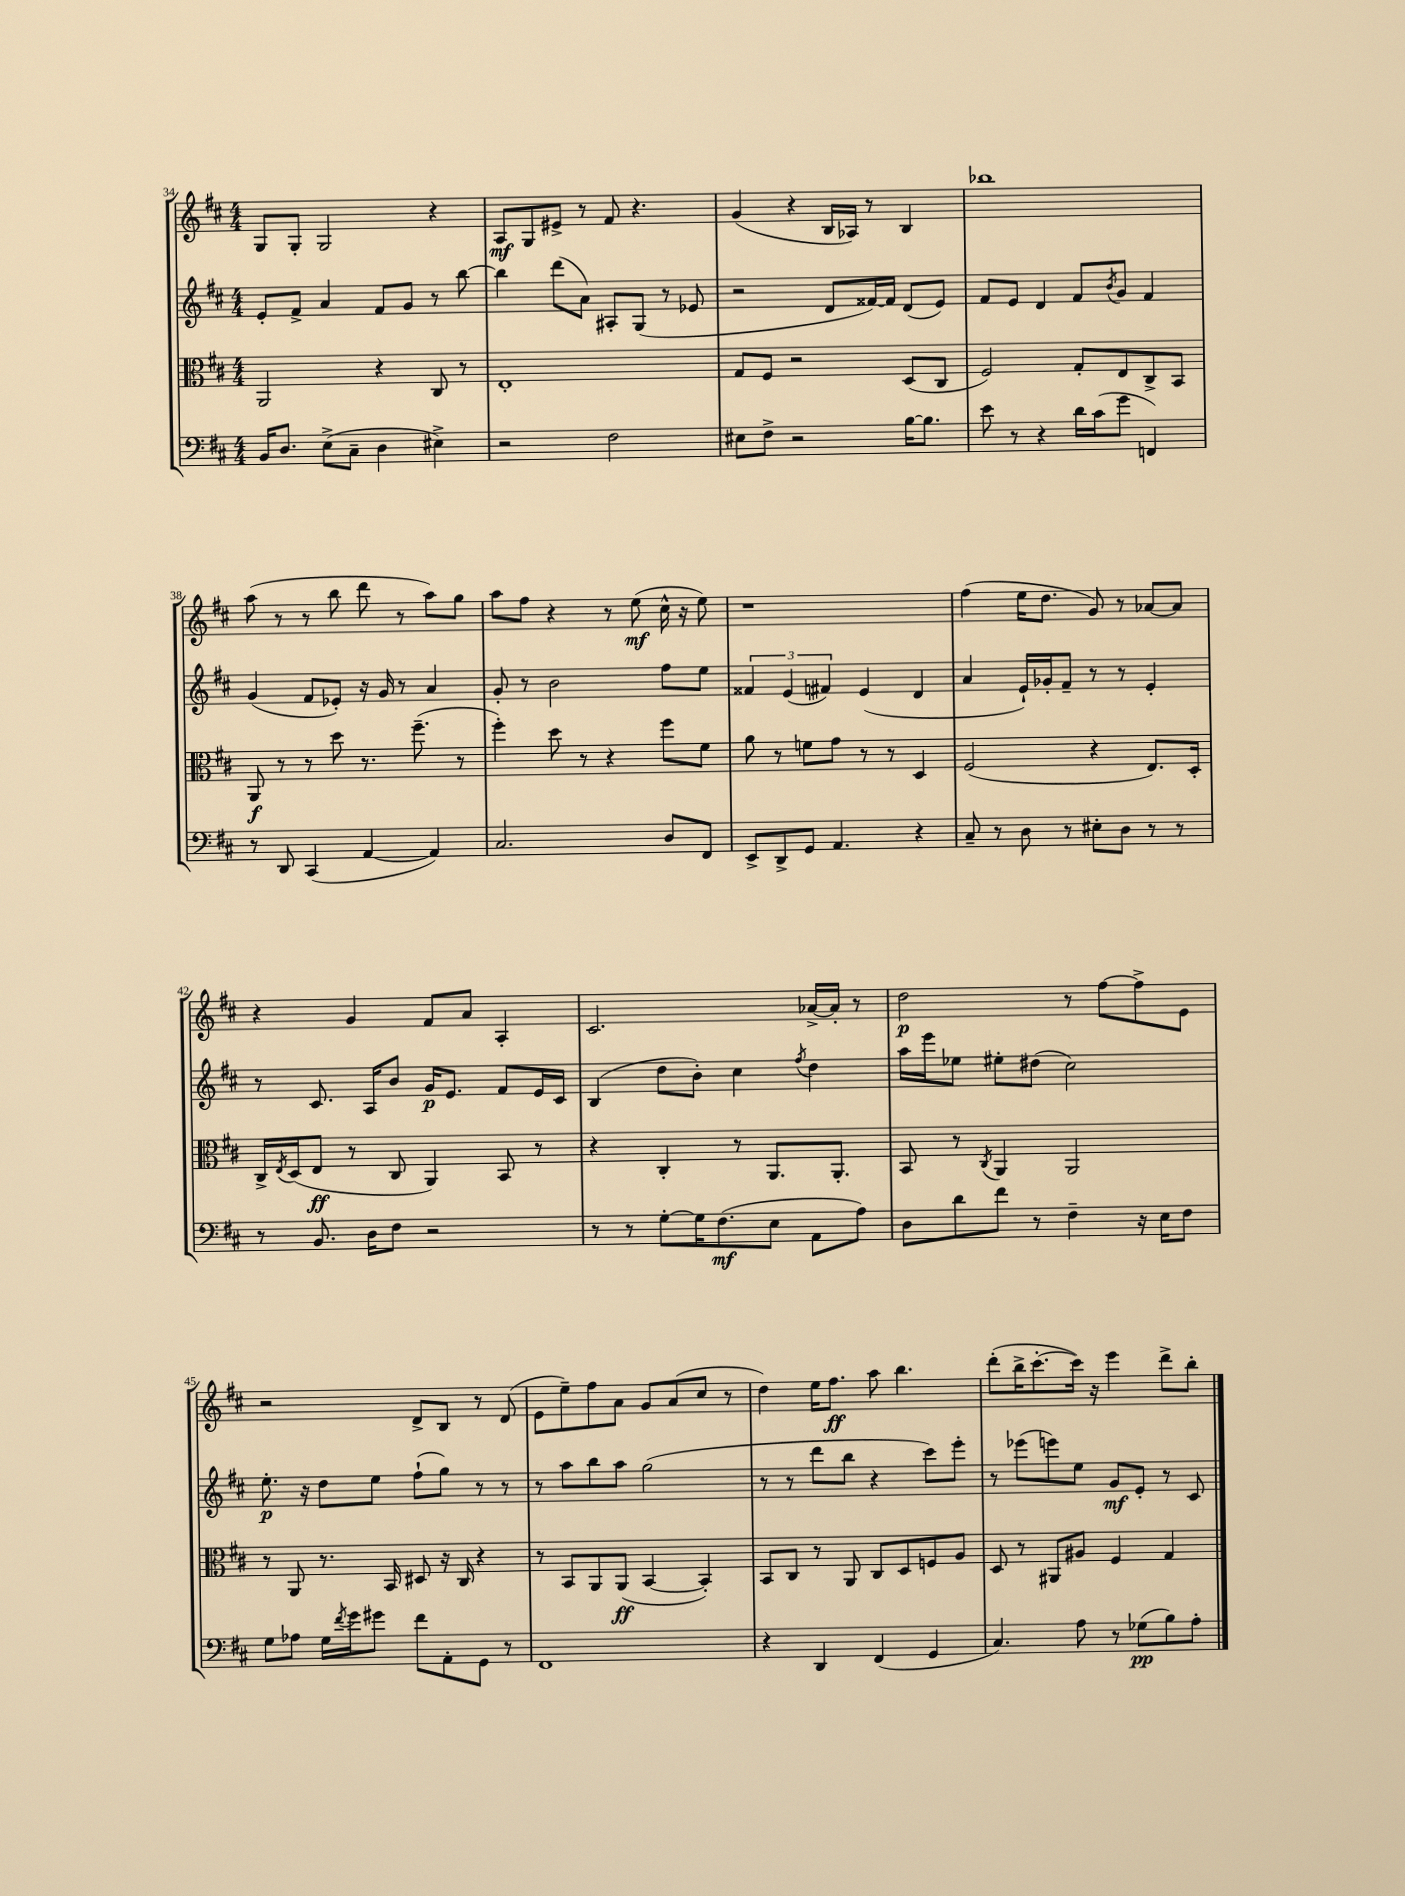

**kern	**kern	**kern	**kern
*staff4	*staff3	*staff2	*staff1
*clefF4	*clefC3	*clefG2	*clefG2
*k[f#c#]	*k[f#c#]	*k[f#c#]	*k[f#c#]
*M4/4	*M4/4	*M4/4	*M4/4
16BB	2AA	8e'	8G
8.D	.	.	.
.	.	8f#^	8G'
(8E^	.	4a	2G
8C#~	.	.	.
4D	4r	8f#	.
.	.	8g	.
4E#^)	8C#	8r	4r
.	8r	[8bb	.
=	=	=	=
2r	1E'	4bb]	8A
.	.	.	8G
.	.	(8ddd	8e#^
.	.	8a)	8r
2F#	.	8A#'	8f#
.	.	(8G	4.r
.	.	8r	.
.	.	8e-	.
=	=	=	=
8E#	8G	2r	(4g
8F#^	8F#	.	.
2r	2r	.	4r
.	.	8d	16B
.	.	.	16A-)
.	.	[16f##)	8r
.	.	16f##]	.
[16B	(8D	(8d	4B
8.B]	.	.	.
.	8C#	8e)	.
=	=	=	=
8e	2F#)	8f#	1bb-
8r	.	8e	.
4r	.	4d	.
16d	8G'	8f#	.
(16c#	.	.	.
.	.	8qb	.
8g	8E	8g	.
4FF)	8C#^	4f#	.
.	8BB	.	.
=	=	=	=
8r	8AA	(4g	(8aa
8DD	8r	.	8r
(4CC#	8r	8f#	8r
.	8dd	8e-')	8bb
[4AA	8.r	16r	8ddd
.	.	16g	.
.	.	8r	8r
.	(8.ff#~	.	.
4AA])	.	4a	8aa)
.	8r	.	8gg
=	=	=	=
2.C#	4ff#')	8g'	8aa
.	.	8r	8ff#
.	8dd	2b	4r
.	8r	.	.
.	4r	.	8r
.	.	.	(8ee
8D	8ff#	8ff#	16cc#^^
.	.	.	16r
8FF#	8f#	8ee	8ee)
=	=	=	=
8EE^	8a	6f##	1r
8DD^	8r	.	.
.	.	(6e	.
8GG	8f	.	.
.	.	6f#)	.
4.AA	8g	.	.
.	8r	(4e	.
.	8r	.	.
4r	4D	4d	.
=	=	=	=
8C#~	(2F#	4a	(4ff#
8r	.	.	.
8D	.	16e`)	16ee
.	.	16g-'	8.dd
8r	.	8f#~	.
8E#'	4r	8r	8g)
8D	.	8r	8r
8r	8.E)	4e'	[8a-
8r	.	.	8a-]
.	16D'	.	.
=	=	=	=
8r	16C#^	8r	4r
.	8qE	.	.
.	(16D	.	.
8.BB	8E	8.c#	.
.	8r	.	4g
16D	.	16A	.
8F#	8C#	8b	.
2r	4AA)	16g	8f#
.	.	8.e	.
.	.	.	8a
.	8BB	8f#	4A'
.	8r	16e	.
.	.	16c#	.
=	=	=	=
8r	4r	(4B	2.c#
8r	.	.	.
[8G'	4C#'	8dd	.
16G]	.	8b')	.
(8.F#	.	.	.
.	8r	4cc#	.
8E	8.AA	.	.
.	.	8qff#	.
8AA	.	4dd	[16a-^
.	8.AA'	.	16a-']
8A)	.	.	8r
=	=	=	=
8D	8BB	16aa	2dd
.	.	16eee	.
8d	8r	8ee-	.
.	8qC#	.	.
8f#	4AA	8ee#'	.
8r	.	(8dd#	.
4F#~	2AA	2cc#)	8r
.	.	.	[8ff#
16r	.	.	8ff#^]
16E	.	.	.
8F#	.	.	8e
=	=	=	=
8G	8r	8.ee'	2r
8A-	8AA	.	.
.	.	16r	.
16G	8.r	8dd	.
8qf#	.	.	.
16g	.	.	.
8g#	.	8ee	.
.	16BB	.	.
8f#	8D#	(8ff#`	8d^
8AA'	16r	8gg)	8B
.	16C#	.	.
8GG	4r	8r	8r
8r	.	8r	(8d
=	=	=	=
1FF#	8r	8r	8e
.	8BB	8aa	8ee~)
.	8AA	8bb	8ff#
.	(8AA	8aa	8a
.	[4BB	(2gg	8g
.	.	.	(8a
.	4BB'])	.	8cc#
.	.	.	8r
=	=	=	=
4r	8BB	8r	4dd)
.	8C#	8r	.
4DD	8r	8ddd	16ee
.	.	.	8.ff#
.	8AA	8bb	.
(4FF#	8C#	4r	8aa
.	8D	.	4.bb
4GG	8F	8ccc#)	.
.	8A	8eee'	.
=	=	=	=
4.C#)	8D	8r	(8ddd'
.	8r	(8eee-	16bb^
.	.	.	[8.ccc#'
.	8AA#	8eee)	.
8A	8A#	8ee	16ccc#])
.	.	.	16r
8r	4F#	8g	4eee
(8G-	.	8e'	.
8B)	4G	8r	8ddd^
8A'	.	8c#	8bb'
==	==	==	==
*-	*-	*-	*-
